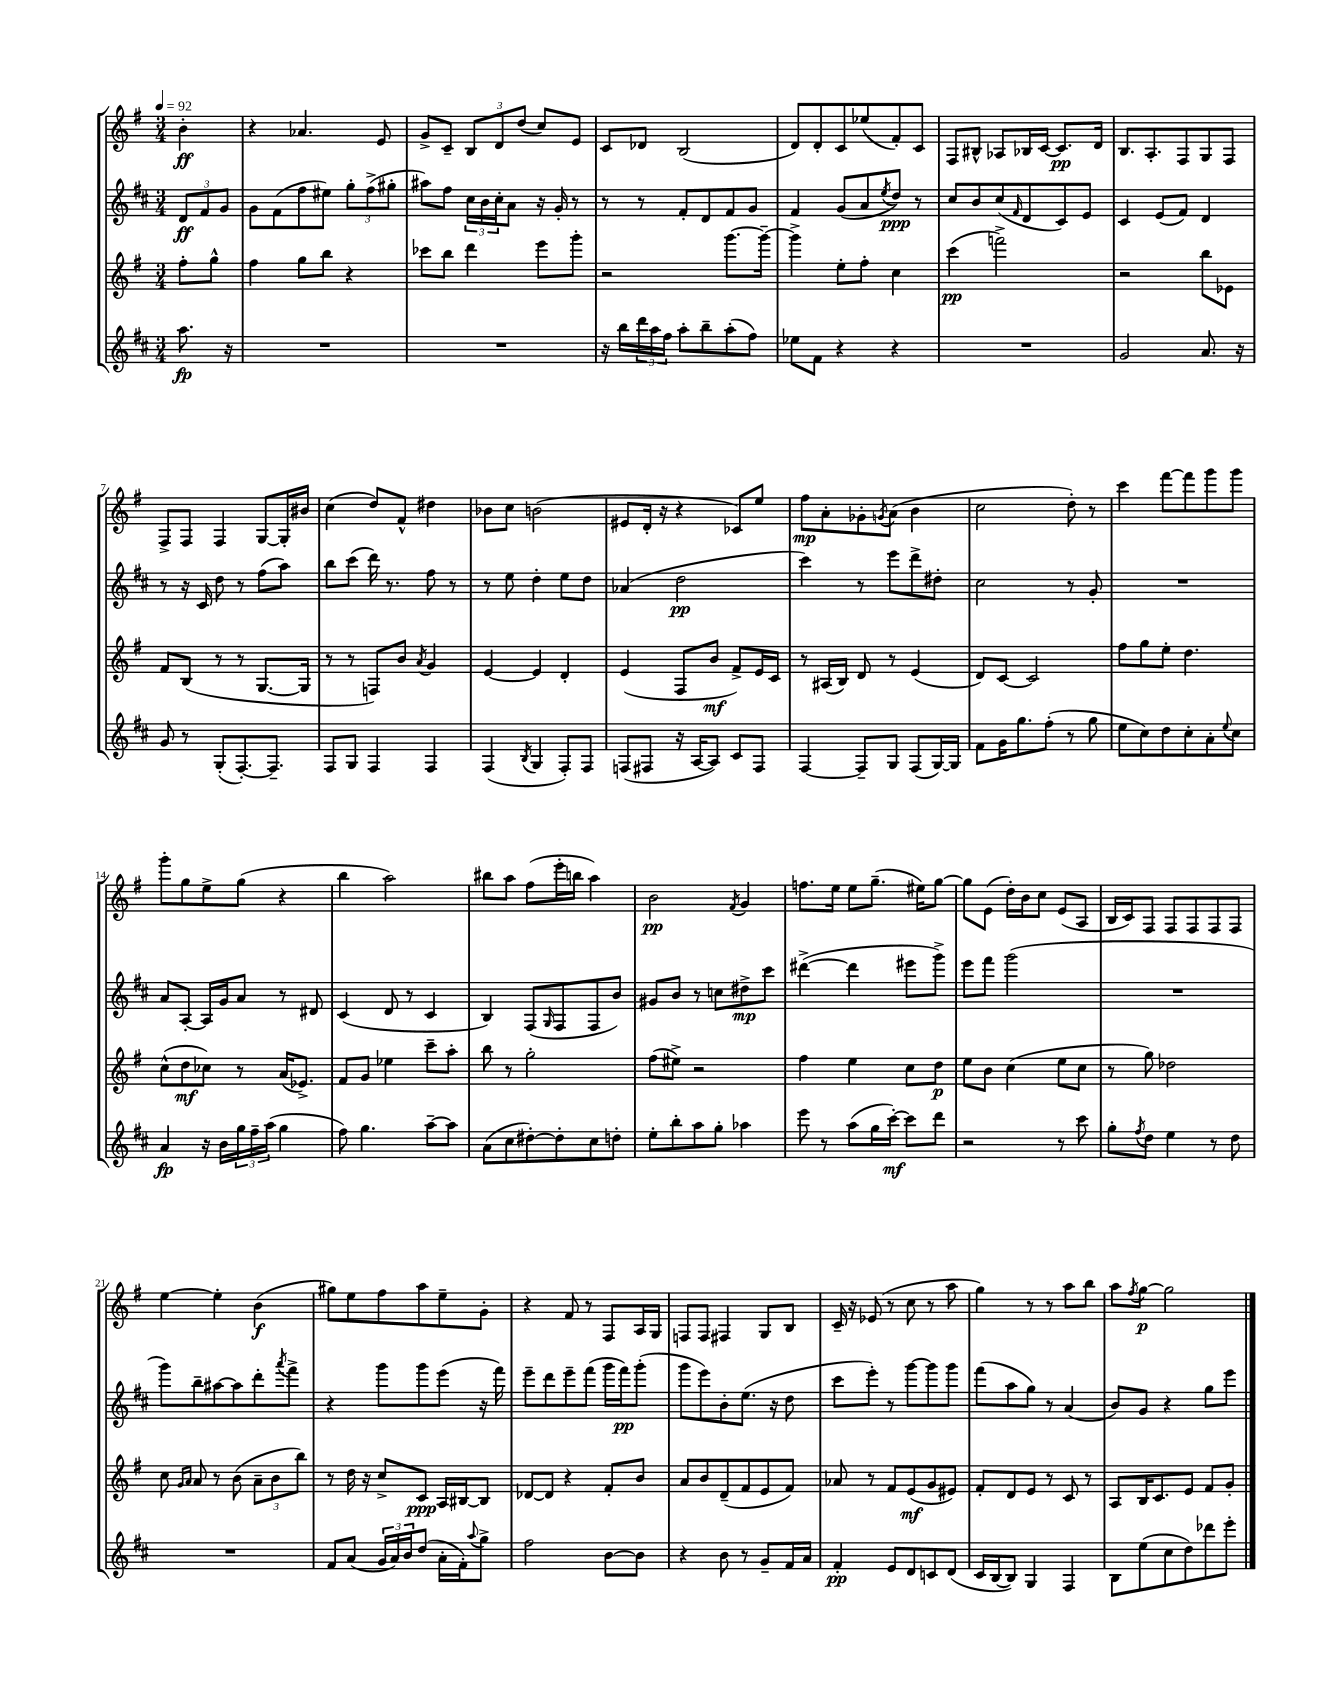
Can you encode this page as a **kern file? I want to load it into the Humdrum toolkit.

**kern	**dynam	**kern	**dynam	**kern	**dynam	**kern	**dynam
*part4	*part4	*part3	*part3	*part2	*part2	*part1	*part1
*staff4	*staff4	*staff3	*staff3	*staff2	*staff2	*staff1	*staff1
*clefG2	*	*clefG2	*	*clefG2	*	*clefG2	*
*k[f#c#]	*	*k[f#]	*	*k[f#c#]	*	*k[f#]	*
*M3/4	*	*M3/4	*	*M3/4	*	*M3/4	*
*MM92	*	*MM92	*	*MM92	*	*MM92	*
=	=	=	=	=	=	=	=
8.aa\	fp	8ff#'\L	.	12d/L	ff	4b'\	ff
.	.	.	.	12f#/	.	.	.
.	.	8gg^^\J	.	.	.	.	.
.	.	.	.	12g/J	.	.	.
16r	.	.	.	.	.	.	.
=1	=1	=1	=1	=1	=1	=1	=1
2.r	.	4ff#\	.	8g\L	.	4r	.
.	.	.	.	(8f#\	.	.	.
.	.	8gg\L	.	8ff#\	.	4.a-X/	.
.	.	8bb\J	.	8ee#X\J)	.	.	.
.	.	4r	.	12gg'\L	.	.	.
.	.	.	.	(12ff#^\	.	.	.
.	.	.	.	.	.	8e/	.
.	.	.	.	12gg#X'\J	.	.	.
=2	=2	=2	=2	=2	=2	=2	=2
2.r	.	8ccc-X\L	.	8aa#X\L)	.	8g^/L	.
.	.	8bb\J	.	8ff#\J	.	8c~/J	.
.	.	4ddd\	.	24cc#\LL	.	12B/L	.
.	.	.	.	24b\	.	.	.
.	.	.	.	24cc#'\J	.	12d/	.
.	.	.	.	8a\J	.	.	.
.	.	.	.	.	.	(12dd/J	.
.	.	8eee\L	.	16r	.	8cc/L)	.
.	.	.	.	16g'/	.	.	.
.	.	8ggg'\J	.	8r	.	8e/J	.
=3	=3	=3	=3	=3	=3	=3	=3
16r	.	2r	.	8r	.	8c/L	.
16bb\LL	.	.	.	.	.	.	.
24ddd\	.	.	.	8r	.	8d-X/J	.
24aa\	.	.	.	.	.	.	.
24ff#\JJ	.	.	.	.	.	.	.
8aa'\L	.	.	.	8f#'/L	.	(2B/	.
8bb~\	.	.	.	8d/	.	.	.
(8aa'\	.	[8.ggg\L	.	8f#/	.	.	.
8ff#\J)	.	.	.	8g/J	.	.	.
.	.	16ggg~\Jk_	.	.	.	.	.
=4	=4	=4	=4	=4	=4	=4	=4
8ee-X\L	.	4ggg^\]	.	4f#/	.	8d/L)	.
8f#\J	.	.	.	.	.	8d'/	.
4r	.	8ee'\L	.	(8g/L	.	8c/	.
.	.	8ff#'\J	.	8a/	.	(8ee-X/	.
.	.	.	.	8qee/	.	.	.
4r	.	4cc\	.	8dd/J)	ppp	8f#'/)	.
.	.	.	.	8r	.	8c/J	.
=5	=5	=5	=5	=5	=5	=5	=5
2.r	.	(4ccc\	pp	8cc#/L	.	8F#/L	.
.	.	.	.	8b/	.	8B#X^^/J	.
.	.	2fffn^\)	.	(8cc#/	.	8A-X/L	.
.	.	.	.	16qqf#/	.	.	.
.	.	.	.	8d/	.	16B-X/L	.
.	.	.	.	.	.	[16c/JJ	.
.	.	.	.	8c#/)	.	8.c/L]	pp
.	.	.	.	8e/J	.	.	.
.	.	.	.	.	.	16d/Jk	.
=6	=6	=6	=6	=6	=6	=6	=6
2g/	.	2r	.	4c#/	.	8.B/L	.
.	.	.	.	.	.	8.A'/	.
.	.	.	.	(8e/L	.	.	.
.	.	.	.	8f#/J)	.	8F#/	.
8.a/	.	8bb\L	.	4d/	.	8G/	.
.	.	8e-X\J	.	.	.	8F#/J	.
16r	.	.	.	.	.	.	.
!!LO:LB:g=z
=7	=7	=7	=7	=7	=7	=7	=7
8g/	.	8f#/L	.	8r	.	8F#^/L	.
8r	.	(8B/J	.	16r	.	8F#/J	.
.	.	.	.	16c#/	.	.	.
(8G'/L	.	8r	.	8dd\	.	4F#/	.
[8.F#'/)	.	8r	.	8r	.	.	.
.	.	[8.G/L	.	(8ff#\L	.	[8G/L	.
8.F#~/J]	.	.	.	.	.	.	.
.	.	.	.	8aa\J)	.	16G'/L]	.
.	.	16G/Jk]	.	.	.	16b#X/JJ	.
=8	=8	=8	=8	=8	=8	=8	=8
8F#/L	.	8r	.	8bb\L	.	(4cc\	.
8G/J	.	8r	.	(8ccc#\J	.	.	.
4F#/	.	8Fn/L)	.	16ddd\)	.	8dd/L)	.
.	.	.	.	8.r	.	.	.
.	.	8b/J	.	.	.	8f#^^/J	.
.	.	8qa/	.	.	.	.	.
4F#/	.	4g/	.	8ff#\	.	4dd#X\	.
.	.	.	.	8r	.	.	.
=9	=9	=9	=9	=9	=9	=9	=9
(4F#/	.	[4e/	.	8r	.	8b-X\L	.
.	.	.	.	8ee\	.	8cc\J	.
8qB/	.	.	.	.	.	.	.
4G/	.	4e/]	.	4dd'\	.	(2bn\	.
8F#'/L)	.	4d'/	.	8ee\L	.	.	.
8F#/J	.	.	.	8dd\J	.	.	.
=10	=10	=10	=10	=10	=10	=10	=10
(8Fn/L	.	(4e/	.	(4a-X/	.	8e#X/L	.
8F#X/J	.	.	.	.	.	16d'/Jk	.
.	.	.	.	.	.	16r	.
16r	.	8F#/L	.	2dd\	pp	4r	.
[16A/KL	.	.	.	.	.	.	.
8A/J])	.	8b/J	mf	.	.	.	.
8c#/L	.	8f#^/L)	.	.	.	8c-X/L)	.
8F#/J	.	16e/L	.	.	.	8ee/J	.
.	.	16c/JJ	.	.	.	.	.
=11	=11	=11	=11	=11	=11	=11	=11
[4F#/	.	8r	.	4ccc#\)	.	8ff#\L	mp
.	.	(16A#X/LL	.	.	.	8a'\	.
.	.	16B/JJ)	.	.	.	.	.
8F#~/L]	.	8d/	.	8r	.	8g-X'\	.
.	.	.	.	.	.	8qgn/	.
8G/J	.	8r	.	8eee\L	.	(8a\J	.
(8F#/L	.	(4e/	.	8ddd^\	.	4b\	.
[16G/L)	.	.	.	8dd#X'\J	.	.	.
16G/JJ]	.	.	.	.	.	.	.
=12	=12	=12	=12	=12	=12	=12	=12
8f#\L	.	8d/L)	.	2cc#\	.	2cc\	.
16g\K	.	[8c/J	.	.	.	.	.
8.gg\	.	.	.	.	.	.	.
.	.	2c/]	.	.	.	.	.
(8ff#'\J	.	.	.	.	.	.	.
8r	.	.	.	8r	.	8dd'\)	.
8gg\	.	.	.	8g'/	.	8r	.
=13	=13	=13	=13	=13	=13	=13	=13
8ee\L	.	8ff#\L	.	2.r	.	4ccc\	.
8cc#\)	.	8gg\	.	.	.	.	.
8dd\	.	8ee'\J	.	.	.	[8fff#\L	.
8cc#'\	.	4.dd\	.	.	.	8fff#\]	.
8a'\	.	.	.	.	.	8ggg\	.
8qqee/	.	.	.	.	.	.	.
8cc#\J	.	.	.	.	.	8ggg\J	.
!!LO:LB:g=z
=14	=14	=14	=14	=14	=14	=14	=14
4a/	fp	(8cc^^\L	.	8a/L	.	8ggg'\L	.
.	.	8dd\	mf	[8A'/J	.	8gg\	.
16r	.	8cc-X\J)	.	16A/LL]	.	8ee^\	.
16b\LL	.	.	.	16g/J	.	.	.
24gg\	.	8r	.	8a/J	.	(8gg\J	.
24ff#~\	.	.	.	.	.	.	.
(24aa\JJ	.	.	.	.	.	.	.
4gg\	.	(16a/KL	.	8r	.	4r	.
.	.	8.e-X^/J)	.	.	.	.	.
.	.	.	.	8d#X/	.	.	.
=15	=15	=15	=15	=15	=15	=15	=15
8ff#\)	.	8f#/L	.	(4c#/	.	4bb\	.
4.gg\	.	8g/J	.	.	.	.	.
.	.	4ee-X\	.	8d/	.	2aa\)	.
.	.	.	.	8r	.	.	.
[8aa~\L	.	8ccc~\L	.	4c#/	.	.	.
8aa\J]	.	8aa'\J	.	.	.	.	.
=16	=16	=16	=16	=16	=16	=16	=16
(8a\L	.	8bb\	.	4B/)	.	8bb#X\L	.
8cc#\	.	8r	.	.	.	8aa\J	.
[8dd#X'\)	.	2gg'\	.	(8F#/L	.	(8ff#\L	.
.	.	.	.	16qqG/	.	.	.
8dd#'\]	.	.	.	8F#/	.	16eee'\L	.
.	.	.	.	.	.	16bbn\JJ	.
8cc#\	.	.	.	8F#/	.	4aa\)	.
8ddn'\J	.	.	.	8b/J)	.	.	.
=17	=17	=17	=17	=17	=17	=17	=17
8ee'\L	.	(8ff#\L	.	8g#X/L	.	2b\	pp
8bb'\	.	8ee#X^\J)	.	8b/J	.	.	.
8aa\	.	2r	.	8r	.	.	.
8gg'\J	.	.	.	8ccn\L	.	.	.
.	.	.	.	.	.	8qf#/	.
4aa-X\	.	.	.	8dd#X^\	mp	4g/	.
.	.	.	.	8ccc#\J	.	.	.
=18	=18	=18	=18	=18	=18	=18	=18
8eee\	.	4ff#\	.	([4ddd#X^\	.	8.ffn\L	.
8r	.	.	.	.	.	.	.
.	.	.	.	.	.	16ee\Jk	.
(8aa\L	.	4ee\	.	4ddd#\]	.	8ee\L	.
16gg\L	.	.	.	.	.	(8.gg~\J	.
[16ccc#'\JJ)	mf	.	.	.	.	.	.
8ccc#\L]	.	8cc\L	.	8eee#X\L	.	.	.
.	.	.	.	.	.	16ee#X\KL)	.
8ddd\J	.	8dd\J	p	8ggg^\J)	.	[8gg\J	.
=19	=19	=19	=19	=19	=19	=19	=19
2r	.	8ee\L	.	8eee\L	.	8gg\L]	.
.	.	8b\J	.	8fff#\J	.	(8e\J	.
.	.	(4cc\	.	(2ggg\	.	16dd'\LL)	.
.	.	.	.	.	.	16b\J	.
.	.	.	.	.	.	8cc\J	.
8r	.	8ee\L	.	.	.	(8e/L	.
8ccc#\	.	8cc\J	.	.	.	8A/J	.
=20	=20	=20	=20	=20	=20	=20	=20
8gg'\L	.	8r	.	2.r	.	16B/LL	.
.	.	.	.	.	.	16c/J)	.
8qff#/	.	.	.	.	.	.	.
8dd\J	.	8gg\)	.	.	.	8F#/J	.
4ee\	.	2dd-X\	.	.	.	8F#/L	.
.	.	.	.	.	.	8F#/	.
8r	.	.	.	.	.	8F#/	.
8dd\	.	.	.	.	.	8F#/J	.
!!LO:LB:g=z
=21	=21	=21	=21	=21	=21	=21	=21
2.r	.	8cc\	.	8ggg\L)	.	[4ee\	.
.	.	16qqg/LL	.	.	.	.	.
.	.	16qqa/JJ	.	.	.	.	.
.	.	8a/	.	8bb~\	.	.	.
.	.	8r	.	[8aa#X\	.	4ee'\]	.
.	.	(8b\	.	8aa#\]	.	.	.
.	.	12a~\L	.	8ddd'\	.	(4b\	f
.	.	12b\	.	.	.	.	.
.	.	.	.	8qaaa/	.	.	.
.	.	.	.	8fff#^\J	.	.	.
.	.	12bb\J)	.	.	.	.	.
=22	=22	=22	=22	=22	=22	=22	=22
8f#/L	.	8r	.	4r	.	8gg#X\L)	.
(8a/J	.	16dd\	.	.	.	8ee\	.
.	.	16r	.	.	.	.	.
24g/LL	.	8cc^/L	.	8ggg\L	.	8ff#\	.
24a/)	.	.	.	.	.	.	.
24b/J	.	.	.	.	.	.	.
(8dd/J	.	8c/J	ppp	8ggg\	.	8aa\	.
16a'\LL	.	16A/LL	.	(8eee\J	.	8ee~\	.
16f#'\J)	.	[16B#X/J	.	.	.	.	.
8qqaa/	.	.	.	.	.	.	.
8gg^\J	.	8B#/J]	.	16r	.	8g'\J	.
.	.	.	.	16fff#\)	.	.	.
=23	=23	=23	=23	=23	=23	=23	=23
2ff#\	.	[8d-X/L	.	8eee~\L	.	4r	.
.	.	8d-/J]	.	8ddd\	.	.	.
.	.	4r	.	8eee~\	.	8f#/	.
.	.	.	.	(8fff#\J	.	8r	.
[8b\L	.	8f#'/L	.	16ggg\LL	.	8F#/L	.
.	.	.	.	16fff#\J)	pp	.	.
8b\J]	.	8b/J	.	(8ggg'\J	.	16A/L	.
.	.	.	.	.	.	16G/JJ	.
=24	=24	=24	=24	=24	=24	=24	=24
4r	.	8a/L	.	8ggg\L	.	8Fn/L	.
.	.	8b/	.	8eee\)	.	8F/J	.
8b\	.	(8d~/	.	8b'\	.	4F#X/	.
8r	.	8f#/	.	(8.ee\J	.	.	.
8g~/L	.	8e/	.	.	.	8G/L	.
.	.	.	.	16r	.	.	.
16f#/L	.	8f#/J)	.	8dd\	.	8B/J	.
16a/JJ	.	.	.	.	.	.	.
=25	=25	=25	=25	=25	=25	=25	=25
4f#'/	pp	8a-X/	.	8ccc#\L	.	16c~/	.
.	.	.	.	.	.	16r	.
.	.	8r	.	8eee'\J)	.	(8e-X/	.
8e/L	.	8f#/L	.	8r	.	8r	.
8d/	.	(8e/	mf	[8ggg\L	.	8cc\	.
8cn/	.	8g/	.	8ggg\]	.	8r	.
(8d/J	.	8e#X/J)	.	8ggg\J	.	8aa\	.
=26	=26	=26	=26	=26	=26	=26	=26
16c#/LL	.	8f#'/L	.	(8fff#\L	.	4gg\)	.
[16B/J	.	.	.	.	.	.	.
8B/J])	.	8d/	.	8aa\	.	.	.
4G/	.	8e/J	.	8gg\J)	.	8r	.
.	.	8r	.	8r	.	8r	.
4F#/	.	8c/	.	(4a/	.	8aa\L	.
.	.	8r	.	.	.	8bb\J	.
=27	=27	=27	=27	=27	=27	=27	=27
8B\L	.	8A/L	.	8b/L)	.	8aa\L	.
.	.	.	.	.	.	8qff#/	.
(8ee\	.	16B/K	.	8g/J	.	[8gg\J	p
.	.	8.c/	.	.	.	.	.
8cc#\	.	.	.	4r	.	2gg\]	.
8dd\)	.	8e/J	.	.	.	.	.
8ddd-X\	.	8f#/L	.	8gg\L	.	.	.
8eee'\J	.	8g'/J	.	8eee\J	.	.	.
==	==	==	==	==	==	==	==
*-	*-	*-	*-	*-	*-	*-	*-
